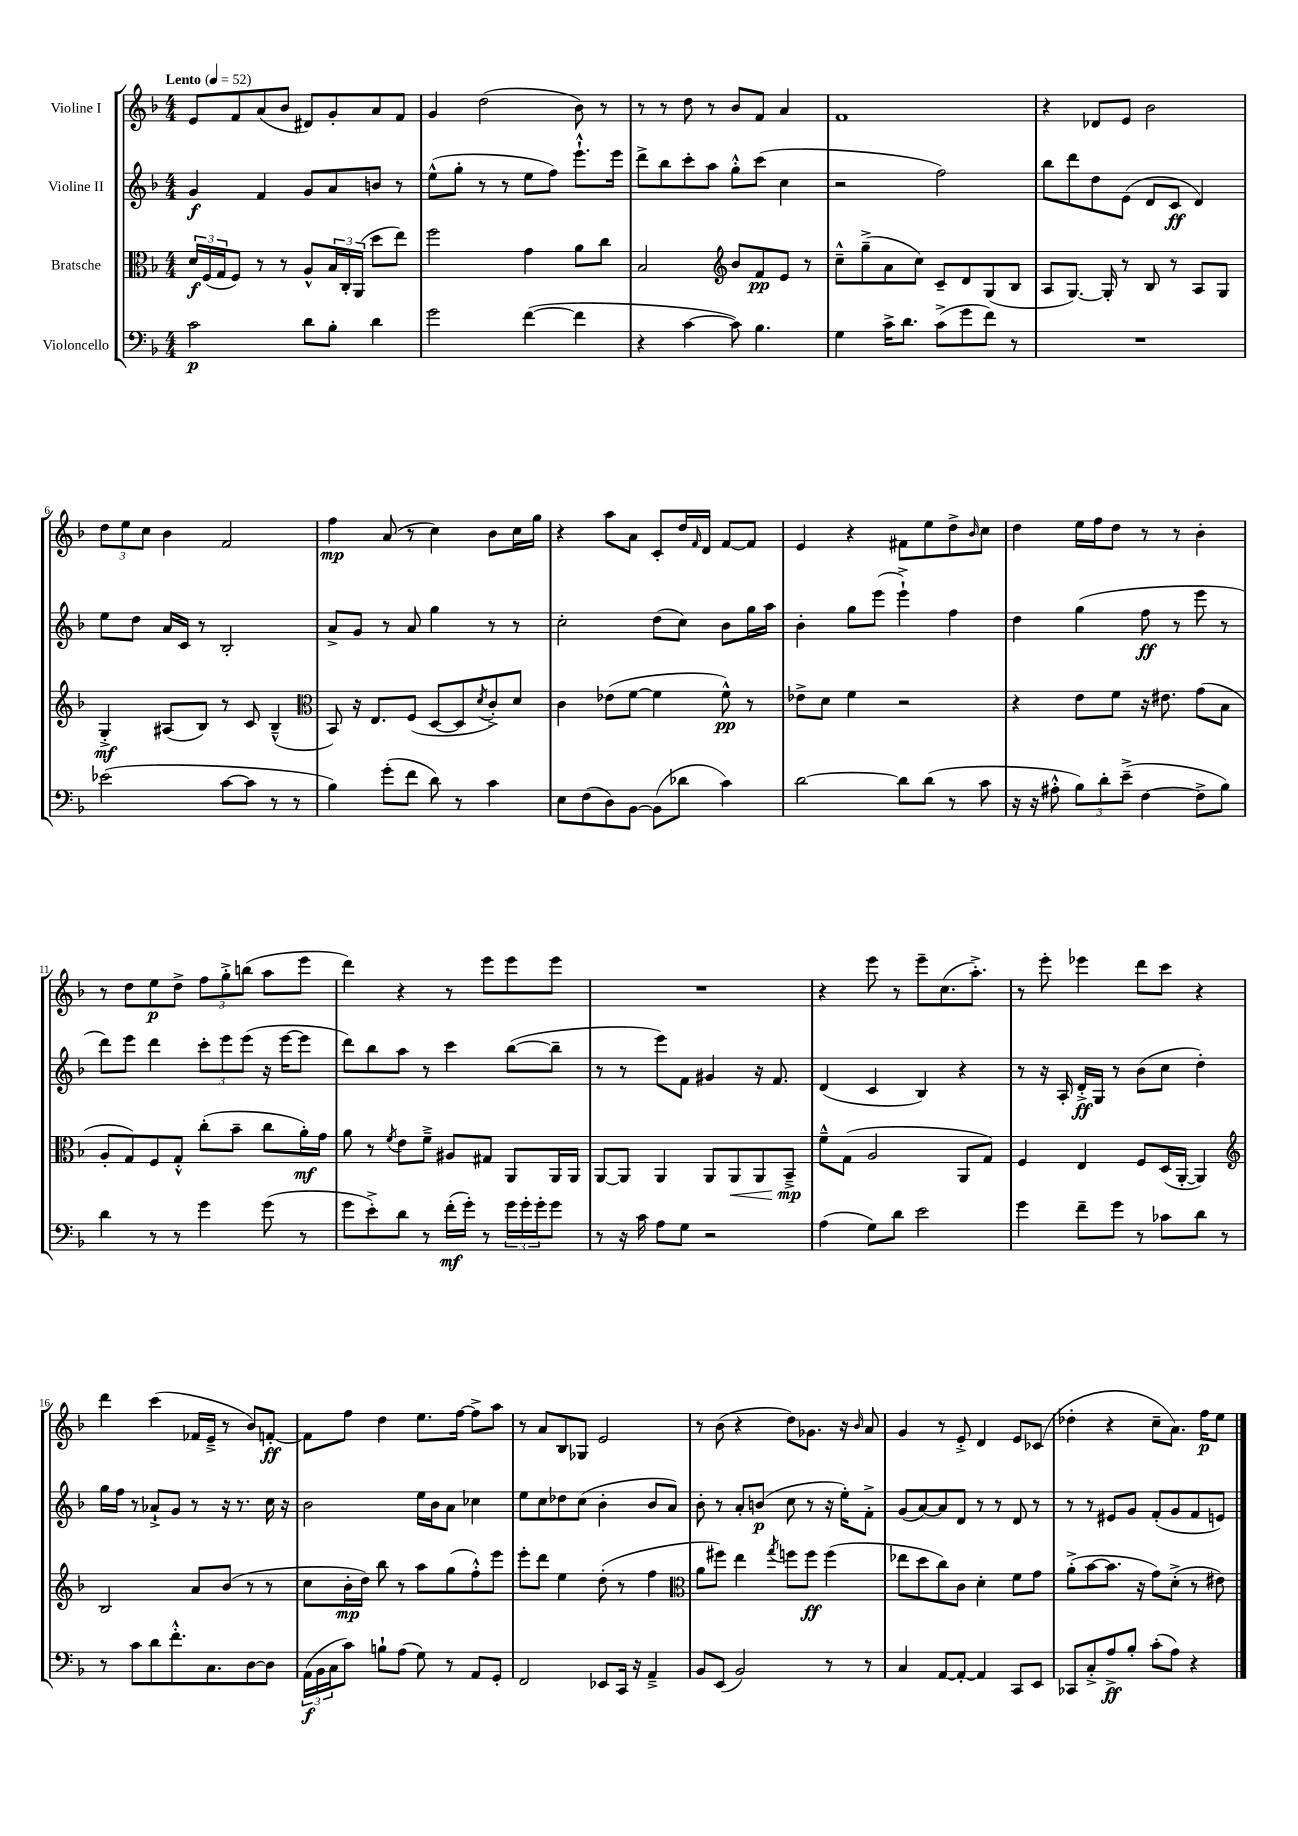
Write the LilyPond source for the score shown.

<<
\new StaffGroup <<
\new Staff = "s0" \with { instrumentName = "Violine I" } {
    \clef treble \key f \major \numericTimeSignature \time 4/4 \tempo "Lento" 4 = 52
    e'8 f'8 a'8( bes'8 dis'8) g'8-. a'8 f'8 |
    g'4 d''2( bes'8) r8 |
    r8 r8 d''8 r8 bes'8 f'8 a'4 |
    f'1 |
    r4 des'8 e'8 bes'2 |
    \tuplet 3/2 { d''8 e''8 c''8 } bes'4 f'2 |
    f''4\mp a'8( r8 c''4) bes'8 c''16 g''16 |
    r4 a''8 a'8 c'8-. d''16 \grace { f'16 } d'16 f'8~ f'8 |
    e'4 r4 fis'8 e''8 d''8-> \grace { bes'16 } c''8 |
    d''4 e''16 f''16 d''8 r8 r8 bes'4-. |
    r8 d''8 e''8\p d''8-> \tuplet 3/2 { f''8 g''8-.-> b''8( } a''8 e'''8 |
    d'''4) r4 r8 e'''8 e'''8 e'''8 |
    R1 |
    r4 e'''8 r8 e'''8-- c''8.( a''8.-.->) |
    r8 e'''8-. ees'''4 d'''8 c'''8 r4 |
    d'''4 c'''4( fes'16 e'16---> r8 bes'8) f'8~-.\ff |
    f'8 f''8 d''4 e''8. f''16~ f''8-> a''8 |
    r8 a'8 bes8 ges8 e'2 |
    r8 bes'8( r4 d''8) ges'8. r16 \grace { bes'16 } a'8 |
    g'4 r8 e'8-.-> d'4 e'8 ces'8( |
    des''4-. r4 c''8-- a'8.) f''16\p e''8 \bar "|." |
}
\new Staff = "s1" \with { instrumentName = "Violine II" } {
    \clef treble \key f \major \numericTimeSignature \time 4/4
    g'4\f f'4 g'8 a'8 b'8 r8 |
    e''8-^( g''8-. r8 r8 e''8 f''8) e'''8.-!-^ e'''16 |
    d'''8-> bes''8 c'''8-. a''8 g''8-.-^ c'''8( c''4 |
    r2 f''2) |
    bes''8 d'''8 d''8 e'8( d'8 c'8\ff d'4) |
    e''8 d''8 a'16 c'16 r8 bes2-. |
    a'8-> g'8 r8 a'8 g''4 r8 r8 |
    c''2-. d''8( c''8) bes'8 g''16 a''16 |
    bes'4-. g''8 e'''8( e'''4-!->) f''4 |
    d''4 g''4( f''8\ff r8 e'''8 r8 |
    d'''8) e'''8 d'''4 \tuplet 3/2 { c'''8-. e'''8 e'''8( } r16 e'''16~ e'''8 |
    d'''8) bes''8 a''8 r8 c'''4 bes''8~( bes''8-- |
    r8 r8 e'''8) f'8 gis'4 r16 f'8. |
    d'4( c'4 bes4) r4 |
    r8 r16 a16-. d'16-.->\ff g16 r8 bes'8( c''8 d''4-.) |
    g''16 f''16 r8 aes'8-!-> g'8 r8 r16 r8. c''16 r16 |
    bes'2 e''16 bes'16 a'8 ces''4 |
    e''8 c''8 des''8 c''8( bes'4-. bes'8 a'8) |
    bes'8-. r8 a'8-. b'8\p( c''8 r8 r16 e''16-.) f'8-.-> |
    g'8( a'8~) a'8 d'8 r8 r8 d'8 r8 |
    r8 r8 eis'8 g'8 f'8-.( g'8 f'8 e'8) \bar "|." |
}
\new Staff = "s2" \with { instrumentName = "Bratsche" } {
    \clef alto \key f \major \numericTimeSignature \time 4/4
    \tuplet 3/2 { d'16\f f16( g16 } f8) r8 r8 a8-^ \tuplet 3/2 { bes16 c16-. a,16( } d''8 e''8) |
    f''2 g'4 a'8 c''8 |
    bes2 \clef treble bes'8 f'8\pp e'8 r8 |
    c''8---^ g''8--->( a'8 c''8) c'8-- d'8 g8( bes8 |
    a8 g8.~) g16-. r8 bes8 r8 a8 g8 |
    g4-.->\mf ais8( bes8) r8 c'8 bes4---^( |
    \clef alto bes,8) r16 e8. f8( d8~ d8 \acciaccatura { d'8 } c'8-.->) d'8 |
    c'4 ees'8( f'8~ f'4 f'8-^\pp) r8 |
    ees'8-> d'8 f'4 r2 |
    r4 e'8 f'8 r16 eis'8. g'8( bes8 |
    a8-. g8) f8 g8-.-^ c''8-.( bes'8-- c''8 a'16-.\mf) g'16 |
    a'8 r8 \acciaccatura { f'8 } e'8 f'8---> ais8 gis8 a,8 a,16 a,16 |
    a,8~ a,8 a,4 a,8 a,8\< a,8 bes,8--->\mp\! |
    f'8---^ g8( a2 a,8 g8) |
    f4 e4 f8 d16( a,16~-. a,4) |
    \clef treble bes2 a'8 bes'8( r8 r8 |
    c''8 bes'16-.\mp d''16) bes''8 r8 a''8 g''8( f''8-.-^) e'''8 |
    e'''8-. d'''8 e''4 d''8-.( r8 f''4 |
    \clef alto a'8 fis''8) e''4 \acciaccatura { g''8 } f''8 f''8\ff f''4( |
    ees''8 d''8 c''8) c'8 d'4-. f'8 g'8 |
    a'8-.->( bes'8~ bes'8. r16 g'8) d'8-.->( r8 eis'8) \bar "|." |
}
\new Staff = "s3" \with { instrumentName = "Violoncello" } {
    \clef bass \key f \major \numericTimeSignature \time 4/4
    c'2\p d'8 bes8-. d'4 |
    g'2 f'4~( f'4 |
    r4 c'4~ c'8) bes4. |
    g4 c'16-> d'8. c'8->( g'8 f'8) r8 |
    R1 |
    ees'2( c'8~ c'8 r8 r8 |
    bes4) g'8-.( f'8 d'8) r8 c'4 |
    e8 f8( d8) bes,8~ bes,8( des'8 c'4) |
    d'2~ d'8 d'8( r8 c'8 |
    r16 r16 ais8-.-^ \tuplet 3/2 { bes8) d'8-. e'8--->( } f4~ f8-> bes8) |
    d'4 r8 r8 g'4 g'8( r8 |
    g'8 e'8-.->) d'8 r8 f'16-.\mf( g'16-.) r8 \tuplet 3/2 { g'16 g'16-. g'16-. } g'8 |
    r8 r16 c'16 a8 g8 r2 |
    a4( g8) d'8 e'2 |
    g'4 f'8-- g'8 r8 ces'8 d'8 r8 |
    r8 c'8 d'8 f'8.-.-^ c8. d8~ d8 |
    \tuplet 3/2 { a,16\f( bes,16 c16 } c'8) b8-! a8( g8) r8 a,8 g,8-. |
    f,2 ees,8 c,16 r16 a,4---> |
    bes,8 e,8( bes,2) r8 r8 |
    c4 a,8~ a,8~-. a,4 c,8 e,8 |
    ces,8 c8-.-> a8->\ff bes8-. c'8-.( a8) r4 \bar "|." |
}
>>
>>
